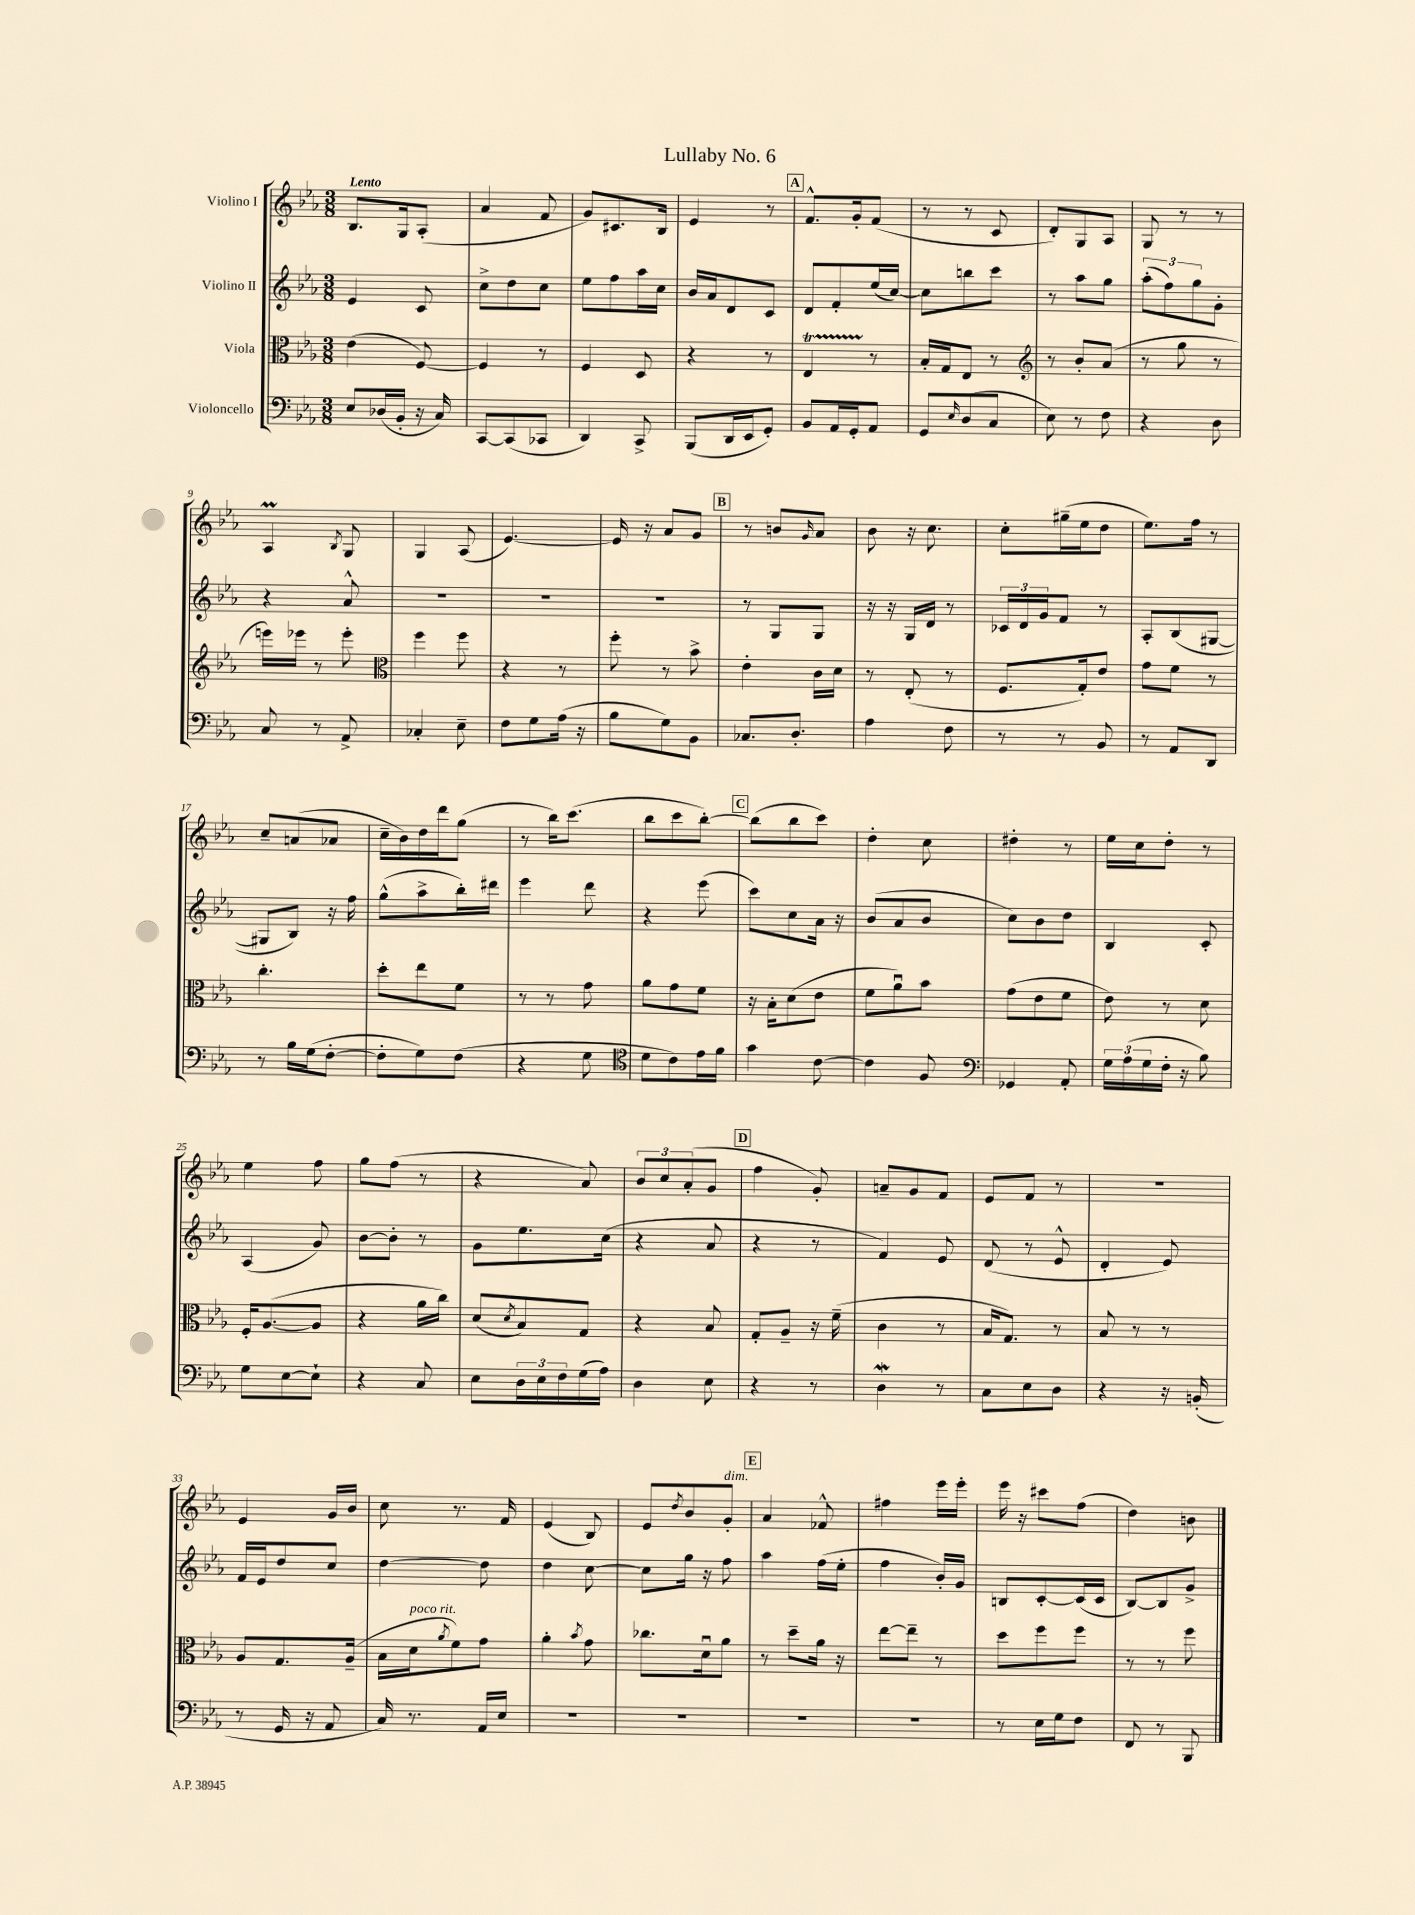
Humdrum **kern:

**kern	**kern	**kern	**kern
*staff4	*staff3	*staff2	*staff1
*clefF4	*clefC3	*clefG2	*clefG2
*k[b-e-a-]	*k[b-e-a-]	*k[b-e-a-]	*k[b-e-a-]
*M3/8	*M3/8	*M3/8	*M3/8
8E-/L	(4e-\	4e-/	8.B-/L
(16D-/L	.	.	.
16BB-'/JJ	.	.	16G/k
16r	[8F/)	8c/	(8A-'/J
16C/)	.	.	.
=	=	=	=
[8CC/L	4F/]	8cc^\L	4a-/
(8CC/]	.	8dd\	.
8CC-/J	8r	8cc\J	8f/
=	=	=	=
4DD/)	4F/	8ee-\L	8g/L)
.	.	8ff\	8.c#/
8CC^/	8D/	16aa-\L	.
.	.	16cc\JJ	16B-/Jk
=	=	=	=
(8BBB-/L	4r	16b-/LL	4e-/
.	.	16a-/J	.
16DD/L	.	8d/	.
16EE-/J	.	.	.
8GG'/J)	8r	8c/J	8r
=	=	=	=
8BB-/L	4E-/	8d/L	8.f^^/L
16AA-/L	.	8f'/	.
16GG'/J	.	.	16g'/k
8AA-/J	8r	(16ee-/L	(8f/J
.	.	[16cc/JJ)	.
=	=	=	=
8GG/L	16B-'/LL	8cc\]L	8r
.	16G/J	.	.
16qqE-/	.	.	.
(8D/	8E-/J	8bb\	8r
8C/J	8r	8ccc\J	8c/
=	=	=	=
*	*clefG2	*	*
8E-\)	8r	8r	8d'/L)
8r	8b-'/L	8aa-\L	8G/
8F\	(8a-/J	8gg\J	8A-/J
=	=	=	=
4r	8r	(12aa-'\L	8G/
.	.	12ff\)	.
.	8gg\	.	8r
.	.	12gg\	.
8D\	8r	8g'\J	8r
=	=	=	=
8C/	16eee\LL)	4r	4A-/
.	16eee-\JJ	.	.
8r	8r	.	.
.	.	.	8qB-/
8AA-^/	8eee-'\	8a-^^/	8G/
=	=	=	=
*	*clefC3	*	*
4C-'/	4ff\	4.r	4G/
8E-~\	8ff\	.	(8A-/
=	=	=	=
8F\L	4r	4.r	[4.e-/)
8G\	.	.	.
(16A-\Jk	8r	.	.
16r	.	.	.
=	=	=	=
8B-\L	8ff'\	4.r	16e-/]
.	.	.	16r
8G\)	8r	.	8a-/L
8BB-\J	8b-^\	.	8g/J
=	=	=	=
8.C-/L	4e-'\	8r	8r
.	.	8G/L	8b/L
8.D'/J	.	.	.
.	.	.	16qqg/
.	16c\LL	8G/J	8a-/J
.	16d\JJ	.	.
=	=	=	=
4A-\	8r	16r	8b-\
.	.	16r	.
.	(8E-'/	16G/LL	16r
.	.	16d/JJ	8.cc\
8F\	8r	8r	.
=	=	=	=
8r	8.F/L	24c-/LL	8cc'\L
.	.	24d/	.
.	.	24g/J	.
8r	.	8f/J	(16gg#~\L
.	16G'/k)	.	16ee-\J
8BB-/	8e-/J	8r	8dd\J
=	=	=	=
8r	8g\L	8A-'/L	8.ee-\L)
8AA-/L	8f\J	(8B-/	.
.	.	.	16ff\Jk
8DD/J	8r	[8G#/J	8r
=	=	=	=
8r	4.cc'\	8G#/]L	8cc~/L
16B-\LL	.	8B-/J)	(8a/
(16G\J	.	.	.
[8F'\J	.	16r	8a-/J
.	.	16ff\	.
=	=	=	=
8F'\]L	8dd'\L	(8gg^^\L	16cc~\LL
.	.	.	16b-\)
8G\)	8ee-\	8aa-^\	16dd\
.	.	.	16ddd\J
(8F\J	8f\J	16bb-'\L)	(8gg\J
.	.	16ddd#\JJ	.
=	=	=	=
4r	8r	4eee-\	8r
.	8r	.	16bb-\LK)
.	.	.	(8.ccc\J
8G\	8g\	8ddd\	.
=	=	=	=
*clefC4	*	*	*
8d\L	8a-\L	4r	8bb-\L
8c\)	8g\	.	8ccc\
16e-\L	8f\J	(8eee-\	[8bb-'\J)
16f\JJ	.	.	.
=	=	=	=
4g\	16r	8ccc\L)	(8bb-\]L
.	16B-'\LK	.	.
.	(8d\	8cc\	8bb-\
[8c\	8e-\J	16a-\Jk	8ccc\J)
.	.	16r	.
=	=	=	=
4c\]	8f\L	(8b-/L	4dd'\
.	8a-u\)	8a-/	.
8F/	8b-\J	8b-/J	8cc\
=	=	=	=
*clefF4	*	*	*
4GG-/	(8g\L	8cc\L)	4dd#'\
.	8e-\	8b-\	.
8AA-'/	8f\J	8dd\J	8r
=	=	=	=
24G\LL	8e-\)	4B-/	16ee-\LL
(24A-\	.	.	.
.	.	.	16cc\J
24G\	.	.	.
16F'\JJ	8r	.	8dd'\J
16r	.	.	.
8B-\)	8d\	8c'/	8r
=	=	=	=
8G\L	16F'/LK	(4A-/	4ee-\
.	([8.A-/	.	.
[8E-\	.	.	.
8E-`\]J	8A-/]J	8g/)	8ff\
=	=	=	=
4r	4r	[8b-\L	8gg\L
.	.	8b-'\]J	(8ff\J
8C/	16a-\LL	8r	8r
.	16cc\JJ)	.	.
=	=	=	=
8E-\L	(8d/L	8g\L	4r
.	8qd/	.	.
24D\L	8B-/)	8.ee-\	.
24E-\	.	.	.
24F\	.	.	.
(16G\	8G/J	.	8a-/)
16A-\JJ)	.	(16cc\Jk	.
=	=	=	=
4D\	4r	4r	12b-/L
.	.	.	12cc/
.	.	.	(12a-'/
8E-\	8B-/	8a-/	8g/J
=	=	=	=
4r	8G'/L	4r	4ff\
.	8A-~/J	.	.
8r	16r	8r	8g'/)
.	(16f~\	.	.
=	=	=	=
4D\	4c\	4f/)	8a~/L
.	.	.	8g/
8r	8r	8e-/	8f/J
=	=	=	=
8C\L	16B-/LK	(8d/	8e-/L
.	8.G/J)	.	.
8E-\	.	8r	8f/J
8D\J	8r	8e-^^/	8r
=	=	=	=
4r	8B-/	4d'/	4.r
.	8r	.	.
16r	8r	8e-/)	.
(16BB'/	.	.	.
=	=	=	=
8r	8A-/L	16f/LL	4e-/
.	.	16e-/J	.
16GG/	8.G/	8dd/	.
16r	.	.	.
8AA-/	.	8cc/J	16g/LL
.	(16A-~/Jk	.	16b-/JJ
=	=	=	=
16C/)	16B-\LL	[4dd\	8cc\
8.r	16d\J	.	.
.	8qa-/	.	.
.	8f\)	.	8.r
16AA-/LL	8g\J	8dd\]	.
16E-/JJ	.	.	16f/
=	=	=	=
4.r	4a-'\	4dd\	(4e-/
.	8qb-/	.	.
.	8g\	[8cc\	8B-/)
=	=	=	=
4.r	8.cc-\L	8cc\]L	8e-/L
.	.	.	8qdd/
.	.	16gg\Jk	8b-/
.	16du\k	16r	.
.	8a-\J	8ff\	8g'/J
=	=	=	=
4.r	8r	4aa-\	4a-/
.	8dd~\L	.	.
.	16a-\Jk	(16ff\LL	8f-^^/
.	16r	16ee-'\JJ	.
=	=	=	=
4.r	[8ee-\L	4ff\	4ff#\
.	8ee-~\]J	.	.
.	8r	16b-'/LL)	16eee-\LL
.	.	16g/JJ	16eee-'\JJ
=	=	=	=
8r	8dd\L	8B/L	16eee-\
.	.	.	16r
16E-\LL	8ff\	[8c'/	8ccc#\L
16G\J	.	.	.
8F\J	8ff\J	(16c/]L	(8ff\J
.	.	16c/JJ	.
=	=	=	=
8FF/	8r	[8B-/L)	4dd\)
8r	8r	8B-/]	.
8BBB-/	8ff\	8g^/J	8b\
==	==	==	==
*-	*-	*-	*-
